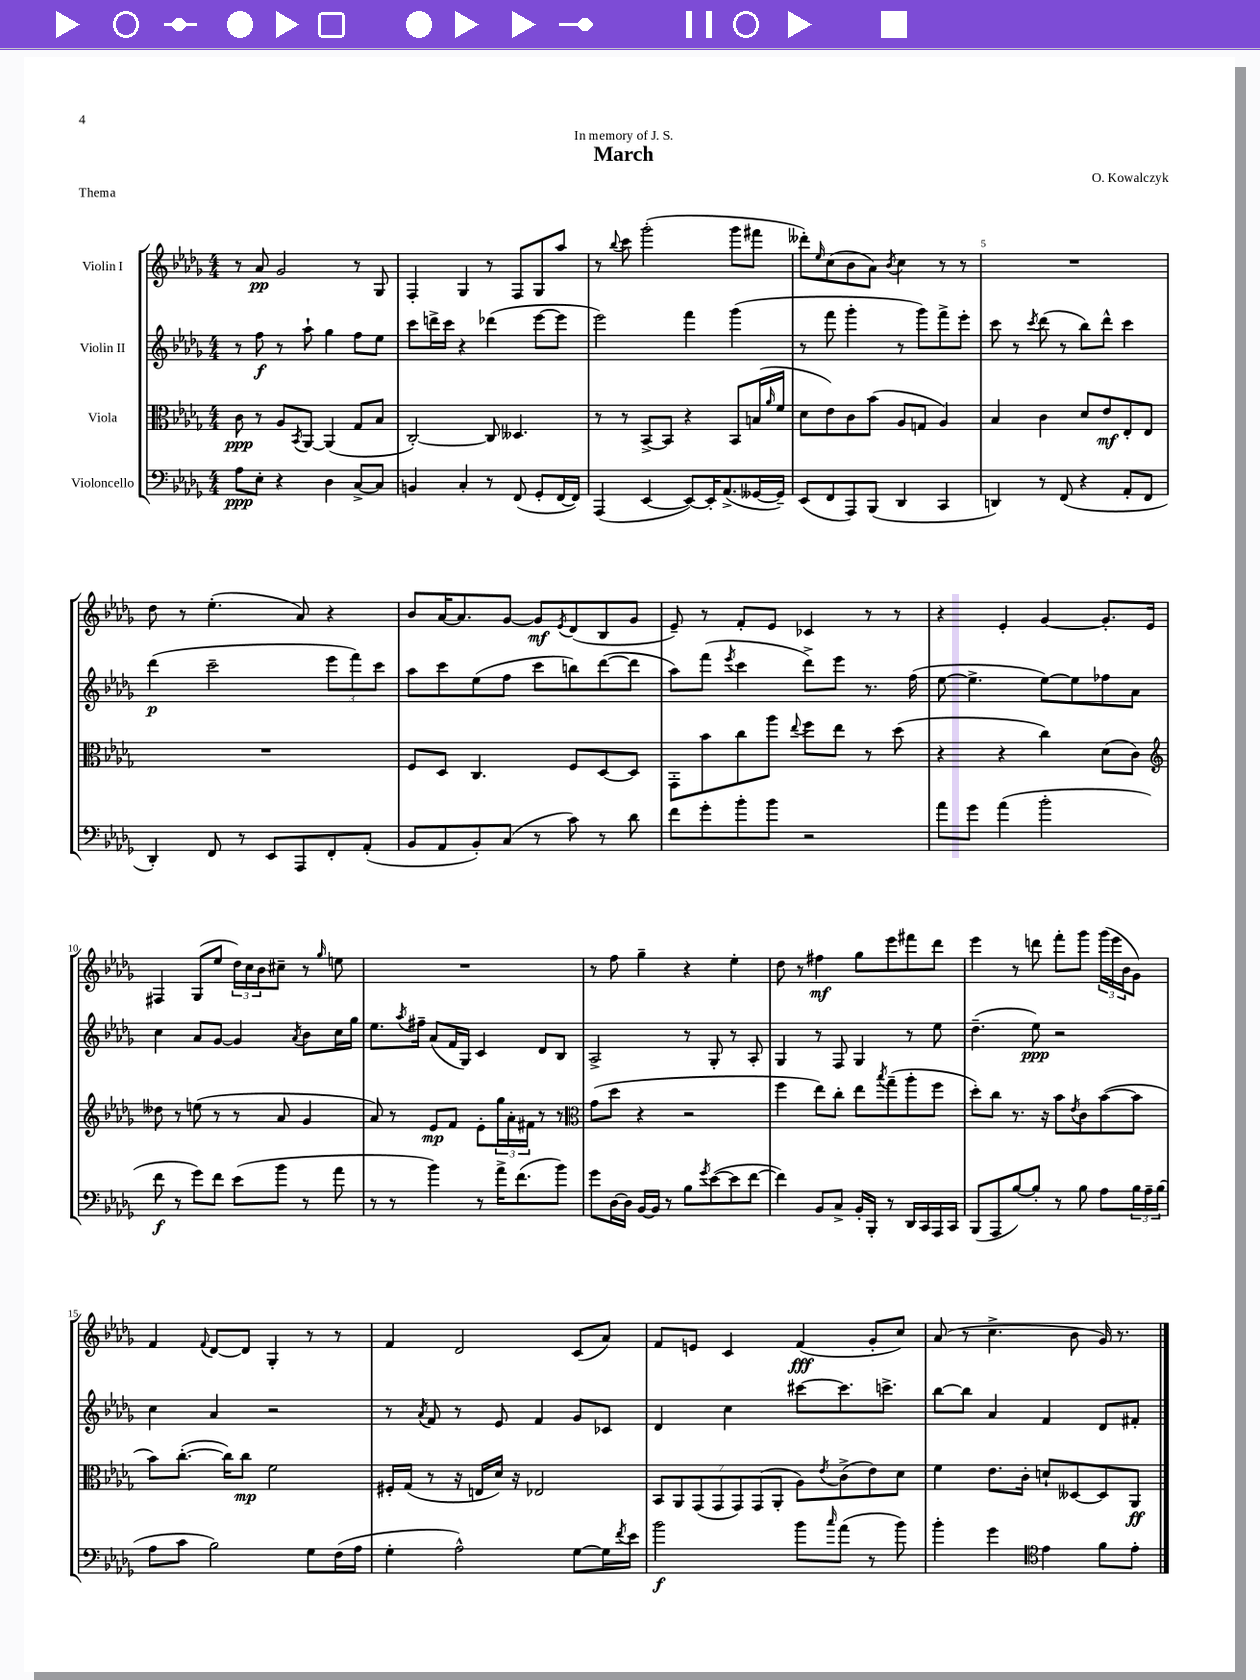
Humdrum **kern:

**kern	**dynam	**kern	**dynam	**kern	**dynam	**kern	**dynam
*part4	*part4	*part3	*part3	*part2	*part2	*part1	*part1
*staff4	*staff4	*staff3	*staff3	*staff2	*staff2	*staff1	*staff1
*I"Violoncello	*	*I"Viola	*	*I"Violin II	*	*I"Violin I	*
*clefF4	*	*clefC3	*	*clefG2	*	*clefG2	*
*k[b-e-a-d-g-]	*	*k[b-e-a-d-g-]	*	*k[b-e-a-d-g-]	*	*k[b-e-a-d-g-]	*
*M4/4	*	*M4/4	*	*M4/4	*	*M4/4	*
=1	=1	=1	=1	=1	=1	=1	=1
8A-\L	ppp	8c\	ppp	8r	.	8r	.
8E-'\J	.	8r	.	8ff\	f	8a-/	pp
4r	.	8A-/L	.	8r	.	2g-/	.
.	.	8qBB-/	.	.	.	.	.
.	.	[8AA-/J	.	8aa-`\	.	.	.
4D-\	.	(4AA-/]	.	4gg-\	.	.	.
[8C^/L	.	8G-/L	.	8ff\L	.	8r	.
8C/J]	.	8B-/J	.	8ee-\J	.	8G-/	.
=2	=2	=2	=2	=2	=2	=2	=2
4BBn/	.	[2C'/)	.	8ccc\L	.	4F'/	.
.	.	.	.	16dddn^\L	.	.	.
.	.	.	.	16ccc\JJ	.	.	.
4C'/	.	.	.	4r	.	4G-/	.
8r	.	8C/]	.	(4ddd-X\	.	8r	.
(8FF/	.	4.D--X/	.	.	.	8F/L	.
8GG-'/L	.	.	.	[8eee-\L	.	8G-/	.
[16FF/L	.	.	.	8eee-\J]	.	8aa-/J	.
16FF/JJ])	.	.	.	.	.	.	.
=3	=3	=3	=3	=3	=3	=3	=3
(4AAA-/	.	8r	.	2eee-\)	.	8r	.
.	.	.	.	.	.	8qqbb-/	.
.	.	8r	.	.	.	8ccc\	.
[4EE-/	.	[8BB-^/L	.	.	.	(2ggg-'\	.
.	.	8BB-/J]	.	.	.	.	.
8EE-/L_)	.	4r	.	4fff\	.	.	.
16EE-'/K]	.	.	.	.	.	.	.
(8.AA-^/	.	.	.	.	.	.	.
.	.	8BB-/L	.	(4ggg-\	.	8ggg-\L	.
[16GG--X/L	.	(16Bn/L	.	.	.	8fff#X\J	.
.	.	16qqa-/	.	.	.	.	.
16GG--~/JJ])	.	16f/JJ	.	.	.	.	.
=4	=4	=4	=4	=4	=4	=4	=4
(8EE-/L	.	8d-\L	.	8r	.	8ddd--X'\L)	.
.	.	.	.	.	.	16qqee-/	.
8FF/	.	8e-\)	.	8fff\	.	(8cc\	.
8AAA-/)	.	8c\	.	4ggg-'\	.	8b-\	.
(8BBB-/J	.	(8b-\J	.	.	.	8a-\J)	.
.	.	.	.	.	.	8qb-/	.
4DD-/	.	8A-/L	.	8r	.	4cc\	.
.	.	8Gn/J	.	8ggg-\L)	.	.	.
4CC/	.	4A-/)	.	8fff^\	.	8r	.
.	.	.	.	8eee-'\J	.	8r	.
=5	=5	=5	=5	=5	=5	=5	=5
4DDn/)	.	4B-/	.	8ccc\	.	1r	.
.	.	.	.	8r	.	.	.
.	.	.	.	8qccc/	.	.	.
8r	.	4c\	.	(8ddd-\	.	.	.
(8FF/	.	.	.	8r	.	.	.
4r	.	8d-/L	.	8bb-\L)	.	.	.
.	.	8e-/	mf	8ddd-^^\J	.	.	.
8AA-'/L	.	8E-'/	.	4ccc\	.	.	.
8FF/J	.	8E-/J	.	.	.	.	.
!!LO:LB:g=z
=6	=6	=6	=6	=6	=6	=6	=6
4DD-'/)	.	1r	.	(4ddd-\	p	8dd-\	.
.	.	.	.	.	.	8r	.
8FF/	.	.	.	2ccc~\	.	(4.ee-'\	.
8r	.	.	.	.	.	.	.
8EE-/L	.	.	.	.	.	.	.
8AAA-/	.	.	.	.	.	8a-/)	.
8FF'/	.	.	.	12eee-\L	.	4r	.
.	.	.	.	12fff\)	.	.	.
(8AA-'/J	.	.	.	.	.	.	.
.	.	.	.	12ccc\J	.	.	.
=7	=7	=7	=7	=7	=7	=7	=7
8BB-/L	.	8F/L	.	8aa-\L	.	8b-/L	.
8AA-/	.	8D-/J	.	8ccc\	.	[16a-/K	.
.	.	.	.	.	.	8.a-/]	.
8BB-'/)	.	4.C/	.	(8ee-\	.	.	.
(8C/J	.	.	.	8ff\J	.	[8g-/J	.
8r	.	.	.	8ccc\L	.	8g-/L]	mf
.	.	.	.	.	.	8qe-/	.
8c\)	.	8F/L	.	8bbn\)	.	(8d-/	.
8r	.	[8D-/	.	([8ddd-\	.	8B-/	.
8d-\	.	8D-/J]	.	8ddd-\J]	.	8g-/J	.
=8	=8	=8	=8	=8	=8	=8	=8
8f\L	.	8GG-'\L	.	8aa-\L)	.	8e-~/)	.
8g-'\	.	8b-\	.	(8fff\J	.	8r	.
.	.	.	.	8qeee-/	.	.	.
8b-'\	.	8cc\	.	4ccc\	.	8f'/L	.
8b-\J	.	8aa-\J	.	.	.	8e-/J	.
.	.	8qqee-/	.	.	.	.	.
2r	.	8ff\L	.	8ddd-^\L)	.	4c-X/	.
.	.	8ee-\J	.	8eee-\J	.	.	.
.	.	8r	.	8.r	.	8r	.
.	.	(8dd-\	.	.	.	8r	.
.	.	.	.	(16ff\	.	.	.
=9	=9	=9	=9	=9	=9	=9	=9
8a-\L	.	4r	.	[8ee-\	.	4r	.
8g-\J	.	.	.	4.ee-^\]	.	.	.
(4a-\	.	4r	.	.	.	4e-'/	.
2b-'\	.	4cc\)	.	[8ee-\L)	.	[4g-/	.
.	.	.	.	8ee-\]	.	.	.
.	.	(8d-\L	.	8ff-X\	.	8.g-'/L]	.
.	.	8c\J)	.	8a-\J	.	.	.
.	.	.	.	.	.	16e-/Jk	.
!!LO:LB:g=z
=10	=10	=10	=10	=10	=10	=10	=10
*	*	*clefG2	*	*	*	*	*
8f\	f	8dd--X\	.	4cc\	.	4F#X/	.
8r	.	8r	.	.	.	.	.
8g-\L)	.	(8een\	.	8a-/L	.	(8G-/L	.
8f\J	.	8r	.	[8g-/J	.	8ee-/J	.
(8e-\L	.	8r	.	4g-/]	.	24dd-\LL)	.
.	.	.	.	.	.	24cc\	.
.	.	.	.	.	.	24b-\J	.
8b-\J	.	8a-/	.	.	.	8cc#X~\J	.
.	.	.	.	8qa-/	.	.	.
8r	.	4g-/	.	8b-\L	.	8r	.
.	.	.	.	.	.	16qqgg-/	.
8a-\	.	.	.	16cc\L	.	8een\	.
.	.	.	.	16gg-\JJ	.	.	.
=11	=11	=11	=11	=11	=11	=11	=11
8r	.	8a-/)	.	8.ee-\L	.	1r	.
8r	.	8r	.	.	.	.	.
.	.	.	.	8qaa-/	.	.	.
.	.	.	.	16ff#X~\Jk	.	.	.
4b-\)	.	8e-/L	mp	(8a-/L	.	.	.
.	.	8f/J	.	16f/L	.	.	.
.	.	.	.	16G-/JJ)	.	.	.
8r	.	8e-'\L	.	4c/	.	.	.
16a-^\KL	.	24gg-\L	.	.	.	.	.
.	.	24a-'\	.	.	.	.	.
(8.f\	.	.	.	.	.	.	.
.	.	24f#X\JJ	.	.	.	.	.
.	.	8r	.	8d-/L	.	.	.
8b-\J)	.	8r	.	8B-/J	.	.	.
=12	=12	=12	=12	=12	=12	=12	=12
*	*	*clefC3	*	*	*	*	*
8g-\L	.	(8g-\L	.	2A-^/	.	8r	.
[16D-\L	.	8dd-\J	.	.	.	8ff\	.
16D-\JJ]	.	.	.	.	.	.	.
[16BB-/LL	.	4r	.	.	.	4gg-~\	.
16BB-/JJ]	.	.	.	.	.	.	.
8r	.	.	.	.	.	.	.
8B-\L	.	2r	.	8r	.	4r	.
8qg-/	.	.	.	.	.	.	.
([8e-\	.	.	.	8G-'/	.	.	.
8e-\]	.	.	.	8r	.	4ee-'\	.
[8f\J	.	.	.	8A-'/	.	.	.
=13	=13	=13	=13	=13	=13	=13	=13
4f\])	.	4ff\	.	4G-/	.	8dd-\	.
.	.	.	.	.	.	8r	.
8BB-/L	.	8ee-\L)	.	8r	.	4ff#X\	mf
8C^/J	.	8cc'\J	.	8F/	.	.	.
16BB-'/LL	.	8ee-\L	.	4G-/	.	8gg-\L	.
16BBB-'/JJ	.	.	.	.	.	.	.
.	.	8qbb-/	.	.	.	.	.
8r	.	(8gg-~\	.	.	.	8eee-\	.
16DD-/LL	.	8aa-'\	.	8r	.	8fff#X\	.
16CC/	.	.	.	.	.	.	.
16AAA-/	.	8ff\J	.	8ee-\	.	8ddd-\J	.
16CC/JJ	.	.	.	.	.	.	.
=14	=14	=14	=14	=14	=14	=14	=14
(8BBB-/L	.	8dd-'\L)	.	(4.dd-~\	.	4eee-\	.
8AAA-/	.	8cc\J	.	.	.	.	.
[8B-/)	.	8.r	.	.	.	8r	.
8B-'/J]	.	.	.	8ee-\)	ppp	8dddn\	.
.	.	16r	.	.	.	.	.
8r	.	8b-\L	.	2r	.	8fff'\L	.
.	.	8qe-/	.	.	.	.	.
8B-\	.	8c\	.	.	.	8ggg-\J	.
8A-\L	.	([8b-\	.	.	.	(24ggg-\LL	.
.	.	.	.	.	.	24eee-\	.
.	.	.	.	.	.	24b-\J	.
24B-\L	.	8b-\J]	.	.	.	8g-\J)	.
24A-~\	.	.	.	.	.	.	.
(24B-\JJ	.	.	.	.	.	.	.
!!LO:LB:g=z
=15	=15	=15	=15	=15	=15	=15	=15
8A-\L	.	8b-\L)	.	4cc\	.	4f/	.
8c\J	.	([8.cc'\J	.	.	.	.	.
.	.	.	.	.	.	8qqf/	.
2B-\)	.	.	.	4a-/	.	[8d-/L	.
.	.	16cc\KL])	.	.	.	.	.
.	.	8cc\J	mp	.	.	8d-/J]	.
.	.	2f\	.	2r	.	4G-'/	.
8G-\L	.	.	.	.	.	8r	.
(16F\L	.	.	.	.	.	8r	.
16A-\JJ	.	.	.	.	.	.	.
=16	=16	=16	=16	=16	=16	=16	=16
4G-'\	.	16F#X'/LL	.	8r	.	4f/	.
.	.	(16G-/JJ	.	.	.	.	.
.	.	.	.	8qa-/	.	.	.
.	.	8r	.	8f/	.	.	.
2A-^^\)	.	16r	.	8r	.	2d-/	.
.	.	16En/LL	.	.	.	.	.
.	.	16d-/JJ)	.	8e-/	.	.	.
.	.	16r	.	.	.	.	.
.	.	2E-X/	.	4f/	.	.	.
[8G-\L	.	.	.	8g-/L	.	(8c/L	.
16G-\L]	.	.	.	8c-X/J	.	8a-/J)	.
8qf/	.	.	.	.	.	.	.
16e-\JJ	.	.	.	.	.	.	.
=17	=17	=17	=17	=17	=17	=17	=17
2b-\	f	14BB-/L	.	4d-/	.	8f/L	.
.	.	14AA-/	.	.	.	.	.
.	.	.	.	.	.	8en/J	.
.	.	(14GG-/	.	.	.	.	.
.	.	14GG-/	.	.	.	.	.
.	.	.	.	4cc\	.	4c/	.
.	.	14GG-/)	.	.	.	.	.
.	.	(14GG-/	.	.	.	.	.
.	.	14AA-'/J	.	.	.	.	.
8b-\L	.	8A-\L)	.	[8ccc#X\L	.	(4f/	fff
16qqcc/	.	8qe-/	.	.	.	.	.
(8a-\J	.	(8c^\	.	8.ccc#\]	.	.	.
8r	.	8e-\)	.	.	.	8g-'/L	.
.	.	.	.	8.cccn^\J	.	.	.
8b-\)	.	8d-\J	.	.	.	8cc/J)	.
=18	=18	=18	=18	=18	=18	=18	=18
4b-'\	.	4f\	.	[8bb-\L	.	(8a-/	.
.	.	.	.	8bb-\J]	.	8r	.
4g-\	.	8.e-\L	.	4a-/	.	4.cc^\	.
.	.	16c'\Jk	.	.	.	.	.
*clefC4	*	*	*	*	*	*	*
4e-\	.	8dn`/L	.	4f/	.	.	.
.	.	[8D--X/	.	.	.	8b-\	.
8f\L	.	8D--/]	.	8d-/L	.	16g-/)	.
.	.	.	.	.	.	8.r	.
8e-'\J	.	8AA-/J	ff	8f#X'/J	.	.	.
==	==	==	==	==	==	==	==
*-	*-	*-	*-	*-	*-	*-	*-
